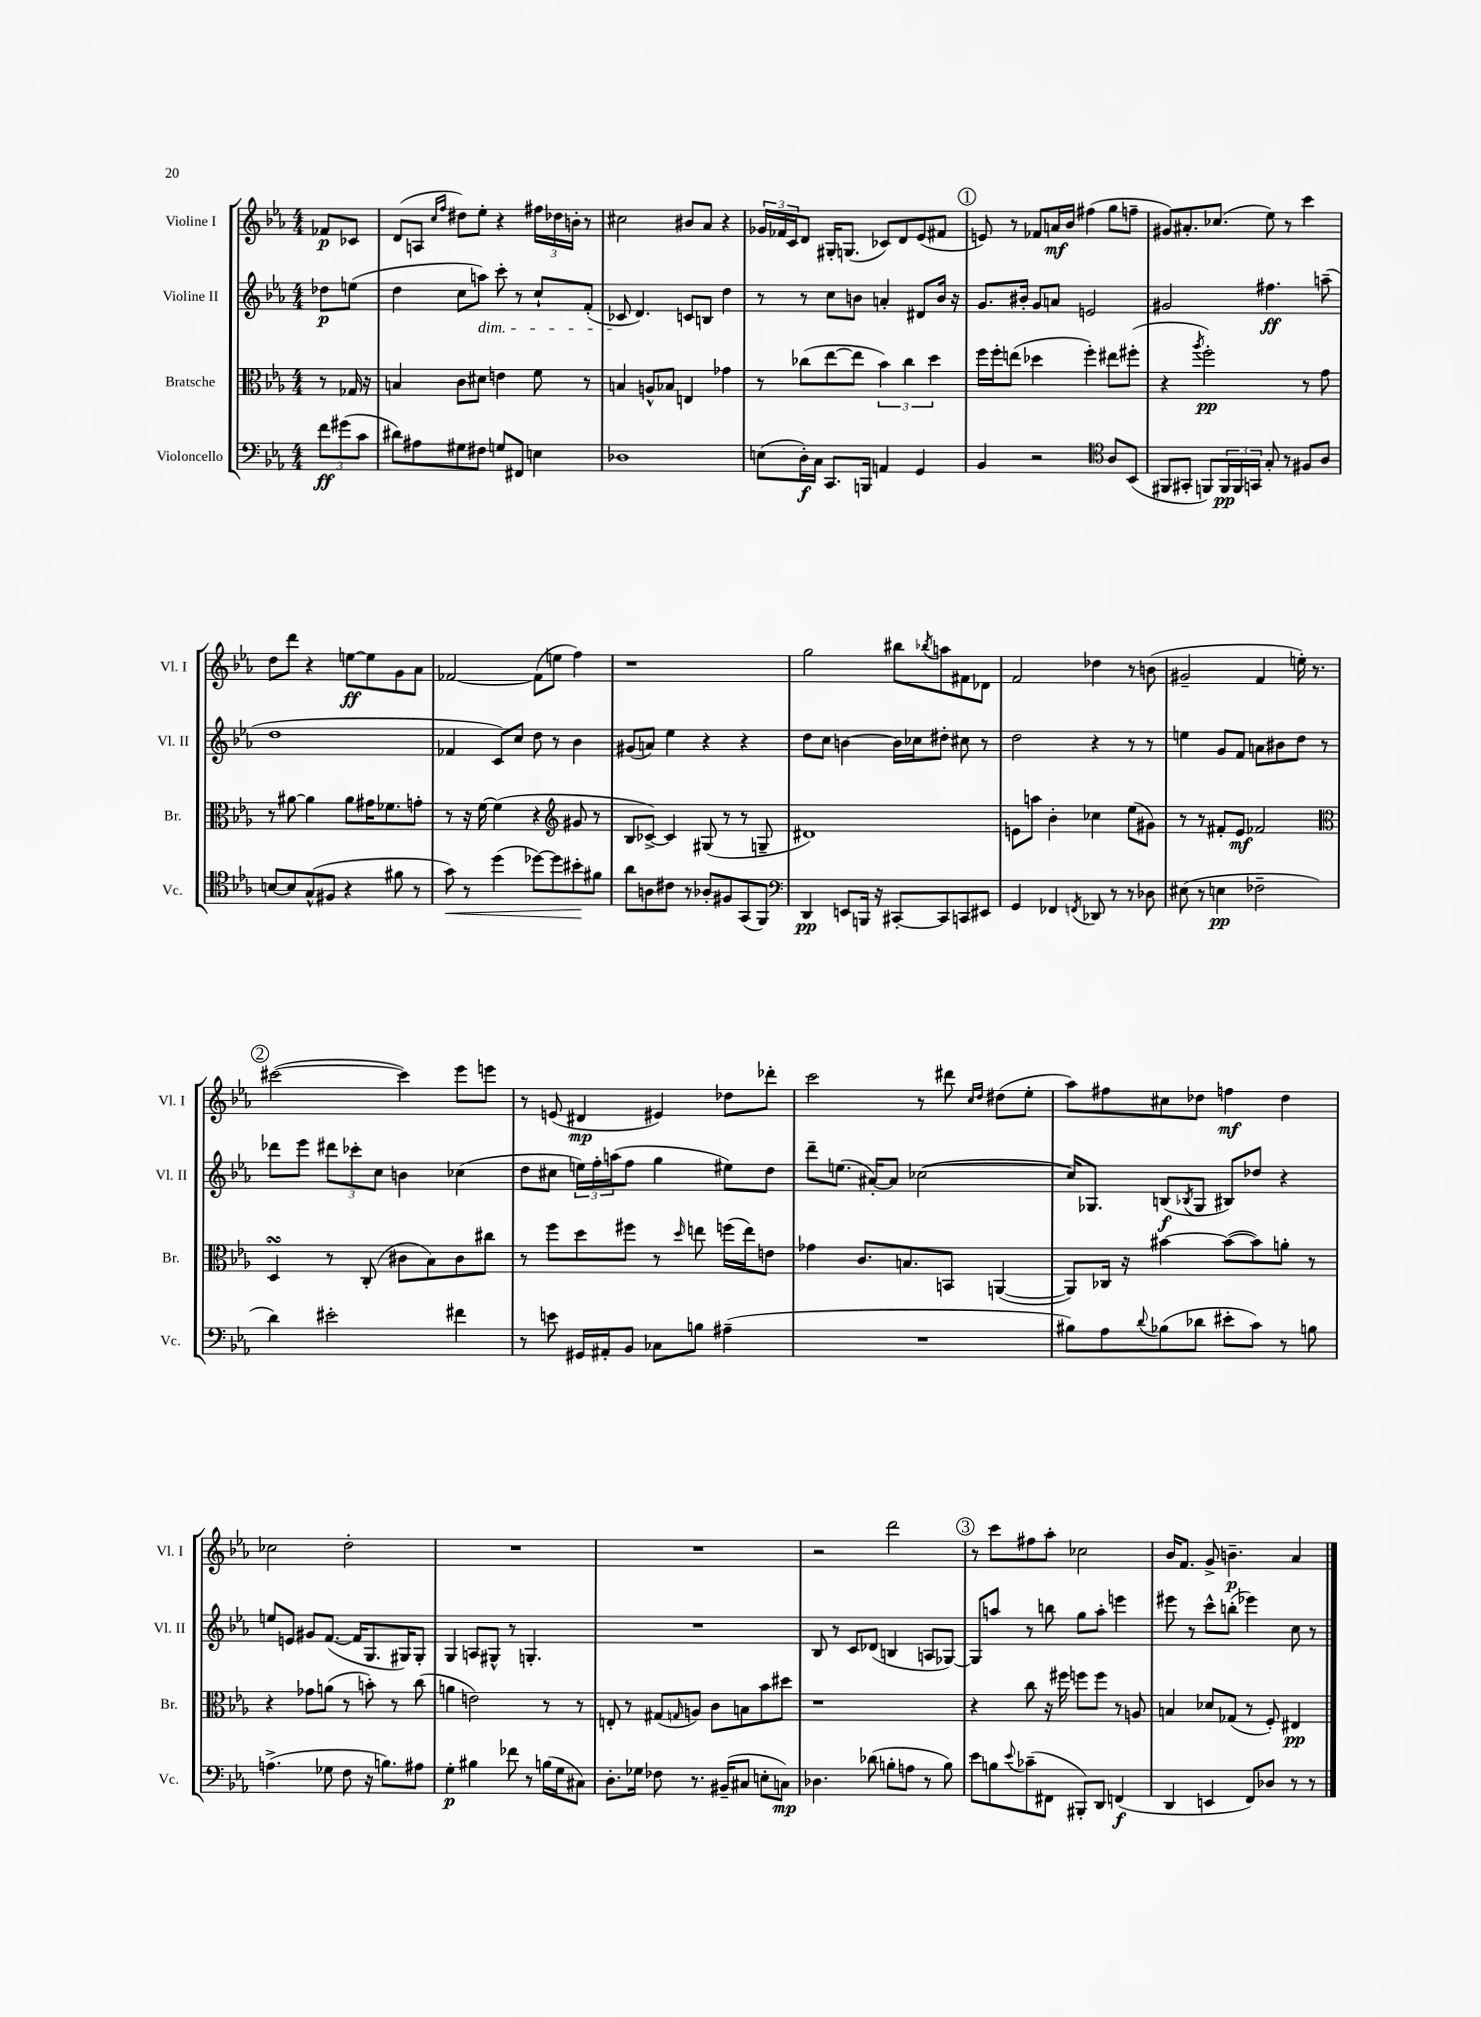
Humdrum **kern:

**kern	**dynam	**kern	**dynam	**kern	**dynam	**kern	**dynam
*part4	*part4	*part3	*part3	*part2	*part2	*part1	*part1
*staff4	*staff4	*staff3	*staff3	*staff2	*staff2	*staff1	*staff1
*I"Violoncello	*	*I"Bratsche	*	*I"Violine II	*	*I"Violine I	*
*I'Vc.	*	*I'Br.	*	*I'Vl. II	*	*I'Vl. I	*
*clefF4	*	*clefC3	*	*clefG2	*	*clefG2	*
*k[b-e-a-]	*	*k[b-e-a-]	*	*k[b-e-a-]	*	*k[b-e-a-]	*
*M4/4	*	*M4/4	*	*M4/4	*	*M4/4	*
=	=	=	=	=	=	=	=
12f\L	ff	8r	.	8dd-X\L	p	8f-X/L	p
(12g#X\	.	.	.	.	.	.	.
.	.	16G-X/	.	(8een\J	.	8c-X/J	.
12c\J	.	.	.	.	.	.	.
.	.	16r	.	.	.	.	.
=1	=1	=1	=1	=1	=1	=1	=1
8d#X\L)	.	4Bn/	.	4dd\	.	(8d/L	.
8A#X\	.	.	.	.	.	8An/J	.
.	.	.	.	.	.	16qqcc/LL	.
.	.	.	.	.	.	16qqff/JJ	.
8G#X\	.	8c\L	.	8cc\L	.	8dd#X\L)	.
!	!	!	!	!LO:TX:b:i:t=dim.	!	!	!
8F#X\J	.	8d#X\J	.	8aan\J)	.	8ee-'\J	.
8Gn/L	.	4en\	.	8ccc'\	.	4r	.
8FF#X/J	.	.	.	8r	.	.	.
4En\	.	8f\	.	8cc`/L	.	24ff#X\LL	.
.	.	.	.	.	.	24dd-X\	.
.	.	.	.	.	.	24bn'\JJ	.
.	.	8r	.	(8f'/J	.	8r	.
=2	=2	=2	=2	=2	=2	=2	=2
1D-X	.	4Bn/	.	8c-X/	.	2cc#X\	.
.	.	.	.	4.d/)	.	.	.
.	.	8An^^/L	.	.	.	.	.
.	.	8B-X/J	.	.	.	.	.
.	.	4En/	.	8cn/L	.	8b#X/L	.
.	.	.	.	8Bn/J	.	8a-/J	.
.	.	4g-X\	.	4dd\	.	4r	.
=3	=3	=3	=3	=3	=3	=3	=3
(8En\L	.	8r	.	8r	.	24g-X/LL	.
.	.	.	.	.	.	24f-X/	.
.	.	.	.	.	.	24c/J	.
16D'\L)	f	(8cc-X\L	.	8r	.	8d/J	.
16C\JJ	.	.	.	.	.	.	.
8.CC/L	.	[8ee-\	.	8cc\L	.	16G#X'/KL	.
.	.	.	.	.	.	(8.Gn/J	.
.	.	8ee-\J]	.	8bn\J	.	.	.
16BBBn/Jk	.	.	.	.	.	.	.
4AAn/	.	6b-\)	.	4an'/	.	8c-X/L)	.
.	.	.	.	.	.	8d/	.
.	.	6cc-\	.	.	.	.	.
4GG/	.	.	.	8d#X/L	.	(8e-/	.
.	.	6dd\	.	.	.	.	.
.	.	.	.	16b/Jk	.	8f#X/J	.
.	.	.	.	16r	.	.	.
!!LO:REH:place=s1:t=1
=4	=4	=4	=4	=4	=4	=4	=4
4BB-/	.	16ff\LL	.	8.g/L	.	8en/)	.
.	.	16ff'\J	.	.	.	.	.
.	.	(8een\J	.	.	.	8r	.
.	.	.	.	16b#X'/Jk	.	.	.
2r	.	4dd-X\	.	8g/L	.	8f-X/L	.
.	.	.	.	8an/J	.	16an/L	mf
.	.	.	.	.	.	16b-/JJ	.
.	.	4ff'\)	.	2en/	.	(4ff#X\	.
*clefC4	*	*	*	*	*	*	*
8A-/L	.	8ee#X\L	.	.	.	8gg\L	.
(8BB-/J	.	(8ff#X'\J	.	.	.	8ffn~\J	.
=5	=5	=5	=5	=5	=5	=5	=5
8FF#X/L	.	4r	.	2g#X/	.	8g#X/L)	.
8GG#X'/J	.	.	.	.	.	8.a#X'/	.
.	.	8qaa-/	.	.	.	.	.
8FFn/L)	.	2ff'\)	pp	.	.	.	.
.	.	.	.	.	.	(8.cc-X/J	.
24FF/L	pp	.	.	.	.	.	.
24FF/	.	.	.	.	.	.	.
24GGn/JJ	.	.	.	.	.	.	.
8G'/	.	.	.	4.ff#X\	ff	8ee-\)	.
8r	.	.	.	.	.	8r	.
8F#X/L	.	8r	.	.	.	4ccc\	.
8A-/J	.	8g\	.	(8aan~\	.	.	.
!!LO:LB:g=z
=6	=6	=6	=6	=6	=6	=6	=6
[8Bn/L	.	8r	.	1dd	.	8dd\L	.
8B/]	.	[8a#X\	.	.	.	8ddd\J	.
(8G^^/	.	4a#\]	.	.	.	4r	.
8F#X/J	.	.	.	.	.	.	.
4r	.	8a#\L	.	.	.	[8een\L	ff
.	.	16g#X\K	.	.	.	8ee\]	.
.	.	8.f-X\	.	.	.	.	.
8f#X\	.	.	.	.	.	8g\	.
8r	.	8gn'\J	.	.	.	8a-\J	.
=7	=7	=7	=7	=7	=7	=7	=7
!	!LO:HP:b	!	!	!	!	!	!
8g\)	<	8r	.	4f-X/	.	[2f-X/	.
8r	.	16r	.	.	.	.	.
.	.	[16f\	.	.	.	.	.
(4dd\	.	(4f\]	.	8c/L)	.	.	.
.	.	.	.	8cc/J	.	.	.
[8dd-X\L)	.	4r	.	8dd\	.	(8f-\L]	.
8dd-\]	.	.	.	8r	.	8een\J	.
*	*	*clefG2	*	*	*	*	*
8b#X'\	.	8g#X/	.	4b-\	.	4ff\)	.
8f#X\J	[	8r	.	.	.	.	.
=8	=8	=8	=8	=8	=8	=8	=8
8a-\L	.	8B-/L	.	(8g#X/L	.	1r	.
8An\	.	[8c-X^/J)	.	8an/J)	.	.	.
8c#X\J	.	4c-/]	.	4ee-\	.	.	.
8r	.	.	.	.	.	.	.
8A-X'/L	.	(8G#X/	.	4r	.	.	.
8F#X/	.	8r	.	.	.	.	.
(8GG/	.	8r	.	4r	.	.	.
8FF/J)	.	8Gn~/	.	.	.	.	.
=9	=9	=9	=9	=9	=9	=9	=9
*clefF4	*	*	*	*	*	*	*
4DD/	pp	1d#X)	.	8dd\L	.	2gg\	.
.	.	.	.	8cc\J	.	.	.
8EEn/L	.	.	.	[4bn\	.	.	.
16BBBn/Jk	.	.	.	.	.	.	.
16r	.	.	.	.	.	.	.
[8CC#X'/L	.	.	.	16b\LL]	.	8bb#X\L	.
.	.	.	.	16cc-X\J	.	.	.
.	.	.	.	.	.	8qbb-X/	.
8CC#/]	.	.	.	8dd#X'\J	.	8aan\	.
8CCn/	.	.	.	8cc#X\	.	8f#X\	.
8EE#X/J	.	.	.	8r	.	8d-X\J	.
=10	=10	=10	=10	=10	=10	=10	=10
4GG/	.	8en\L	.	2dd\	.	2f/	.
.	.	8aan\J	.	.	.	.	.
4FF-X/	.	4b-'\	.	.	.	.	.
8qFFn/	.	.	.	.	.	.	.
8DD-X/	.	4cc-X\	.	4r	.	4dd-X\	.
8r	.	.	.	.	.	.	.
8r	.	(8ee-\L	.	8r	.	8r	.
8D-X\	.	8g#X\J)	.	8r	.	(8bn\	.
=11	=11	=11	=11	=11	=11	=11	=11
(8E#X\	.	8r	.	4een\	.	2g#X~/	.
8r	.	8r	.	.	.	.	.
4En\	pp	8f#X'/L	.	8g/L	.	.	.
.	.	8e-/J	mf	8f/J	.	.	.
2F-X~\	.	2f-X/	.	8an\L	.	4f/	.
.	.	.	.	8b#X\	.	.	.
.	.	.	.	8dd\J	.	16een'\)	.
.	.	.	.	.	.	8.r	.
.	.	.	.	8r	.	.	.
!!LO:LB:g=z
!!LO:REH:place=s1:t=2
=12	=12	=12	=12	=12	=12	=12	=12
*	*	*clefC3	*	*	*	*	*
4d\)	.	4DsSsS/	.	8ddd-X\L	.	([2ccc#X\	.
.	.	.	.	8eee-\J	.	.	.
2e#X'\	.	8r	.	12ddd#X\L	.	.	.
.	.	.	.	12ccc-X'\	.	.	.
.	.	(8C'/	.	.	.	.	.
.	.	.	.	12cc\J	.	.	.
.	.	8c#X\L	.	4bn\	.	4ccc#\])	.
.	.	8B-\)	.	.	.	.	.
4f#X\	.	8c#\	.	(4cc-X\	.	8eee-\L	.
.	.	8cc#X\J	.	.	.	8eeen\J	.
=13	=13	=13	=13	=13	=13	=13	=13
8r	.	8r	.	8dd\L	.	8r	.
8en\	.	8ff\L	.	8cc#X\J	.	(8en/	.
16GG#X/LL	.	8dd\	.	24een\LL)	.	4d#X/	mp
.	.	.	.	24ff'\	.	.	.
16AA#X'/J	.	.	.	.	.	.	.
.	.	.	.	(24aan\J	.	.	.
8BB-/J	.	8ff#X\J	.	8ff\J	.	.	.
8C-X\L	.	8r	.	4gg\	.	4e#X/)	.
.	.	16qqdd/	.	.	.	.	.
8Bn\J	.	8een\	.	.	.	.	.
(4A#X~\	.	(16ffn\LL	.	8ee#X\L)	.	8dd-X\L	.
.	.	16ee\J)	.	.	.	.	.
.	.	8en\J	.	8dd\J	.	8ddd-X'\J	.
=14	=14	=14	=14	=14	=14	=14	=14
1r	.	4g-X\	.	8ddd~\L	.	2ccc\	.
.	.	.	.	(8.een\J	.	.	.
.	.	8.c/L	.	.	.	.	.
.	.	.	.	[16a#X'/KL)	.	.	.
.	.	.	.	8a#/J]	.	.	.
.	.	8.Bn/	.	.	.	.	.
.	.	.	.	([2cc-X\	.	8r	.
.	.	8BBn/J	.	.	.	8ddd#X\	.
.	.	.	.	.	.	16qqcc/LL	.
.	.	.	.	.	.	16qqdd/JJ	.
.	.	([4AAn/	.	.	.	(8dd#X\L	.
.	.	.	.	.	.	8ee-'\J	.
=15	=15	=15	=15	=15	=15	=15	=15
8B#X\L)	.	8AA/L])	.	16cc-/KL])	.	8aa-\L)	.
.	.	.	.	8.G-X/J	.	.	.
8A-\	.	16C-X/Jk	.	.	.	8ff#X\	.
.	.	16r	.	.	.	.	.
8qqd/	.	.	.	.	.	.	.
(8B-X\	.	[4b#X\	.	(8Bn/L	f	8cc#X\	.
.	.	.	.	8qB-X/	.	.	.
8d-X\J	.	.	.	8G-/J	.	8dd-X\J	.
8e#X'\L	.	(8b#\L_	.	8B#X/L)	.	4ffn\	mf
8c\J)	.	8b#\])	.	8dd-X/J	.	.	.
8r	.	8an'\J	.	4r	.	4dd-\	.
8Bn\	.	8r	.	.	.	.	.
!!LO:LB:g=z
=16	=16	=16	=16	=16	=16	=16	=16
(4.An^\	.	4r	.	8een/L	.	2cc-X\	.
.	.	.	.	8en/J	.	.	.
.	.	8g-X\L	.	8g#X/L	.	.	.
8G-X\	.	(8an\J	.	([8.f/J	.	.	.
8F\	.	8r	.	.	.	2dd'\	.
.	.	.	.	16f/KL]	.	.	.
16r	.	8bn'\)	.	8.G/	.	.	.
8.Bn\L)	.	.	.	.	.	.	.
.	.	8r	.	.	.	.	.
.	.	.	.	16G#X/K)	.	.	.
8A#X\J	.	(8cc\	.	8G#'/J	.	.	.
=17	=17	=17	=17	=17	=17	=17	=17
4G'\	p	4an\	.	4G/	.	1r	.
4B#X\	.	2en\)	.	8An/L	.	.	.
.	.	.	.	8G#X^^/J	.	.	.
8f-X\	.	.	.	8r	.	.	.
8r	.	.	.	4.Gn'/	.	.	.
(16Bn\LL	.	8r	.	.	.	.	.
16G\J	.	.	.	.	.	.	.
8C#X\J)	.	8r	.	.	.	.	.
=18	=18	=18	=18	=18	=18	=18	=18
8.D'\L	.	8En'/	.	1r	.	1r	.
.	.	8r	.	.	.	.	.
16G-X\Jk	.	.	.	.	.	.	.
8F-X\	.	(8G#X/L	.	.	.	.	.
.	.	16qqGn/	.	.	.	.	.
8.r	.	8An/J)	.	.	.	.	.
.	.	8c\L	.	.	.	.	.
(16BB#X~/KL	.	.	.	.	.	.	.
8C#X/J	.	8Bn\	.	.	.	.	.
8En'\L	.	8b-\	.	.	.	.	.
8Cn\J)	mp	8dd#X\J	.	.	.	.	.
=19	=19	=19	=19	=19	=19	=19	=19
4.D-X\	.	1r	.	8B-/	.	2r	.
.	.	.	.	8r	.	.	.
.	.	.	.	8c/L	.	.	.
(8d-X\	.	.	.	(8d-X/J	.	.	.
8Bn'\L	.	.	.	4Bn/	.	2ddd\	.
8An\J	.	.	.	.	.	.	.
8r	.	.	.	8An/L	.	.	.
8B\)	.	.	.	[8G-X/J)	.	.	.
!!LO:REH:place=s1:t=3
=20	=20	=20	=20	=20	=20	=20	=20
8e-\L	.	4r	.	8G-/L]	.	8r	.
8Bn\	.	.	.	8aan/J	.	8ccc\L	.
8qqe-/	.	.	.	.	.	.	.
(8c-X~\	.	8cc\	.	8r	.	8ff#X\	.
8FF#X\J	.	16r	.	8bbn\	.	8aa-'\J	.
.	.	16ff#X\	.	.	.	.	.
8BBB#X'/L)	.	8ffn\L	.	8gg\L	.	2cc-X\	.
8DD/J	.	8ff\J	.	8aa'\J	.	.	.
(4FFn/	f	8r	.	4eeen\	.	.	.
.	.	8An/	.	.	.	.	.
=21	=21	=21	=21	=21	=21	=21	=21
4DD/	.	4Bn/	.	8eee#X\	.	16b-/KL	.
.	.	.	.	.	.	8.f/J	.
.	.	.	.	8r	.	.	.
4EEn/	.	8d-X/L	.	8ccc^^\L	.	8g^/	.
.	.	(8G-X/J	.	(8bbn'\J	.	4.bn~\	p
8FF/L)	.	8r	.	4eee-X\)	.	.	.
8D-X/J	.	8F'/)	.	.	.	.	.
8r	.	4E#X/	pp	8cc\	.	4a-/	.
8r	.	.	.	8r	.	.	.
==	==	==	==	==	==	==	==
*-	*-	*-	*-	*-	*-	*-	*-
